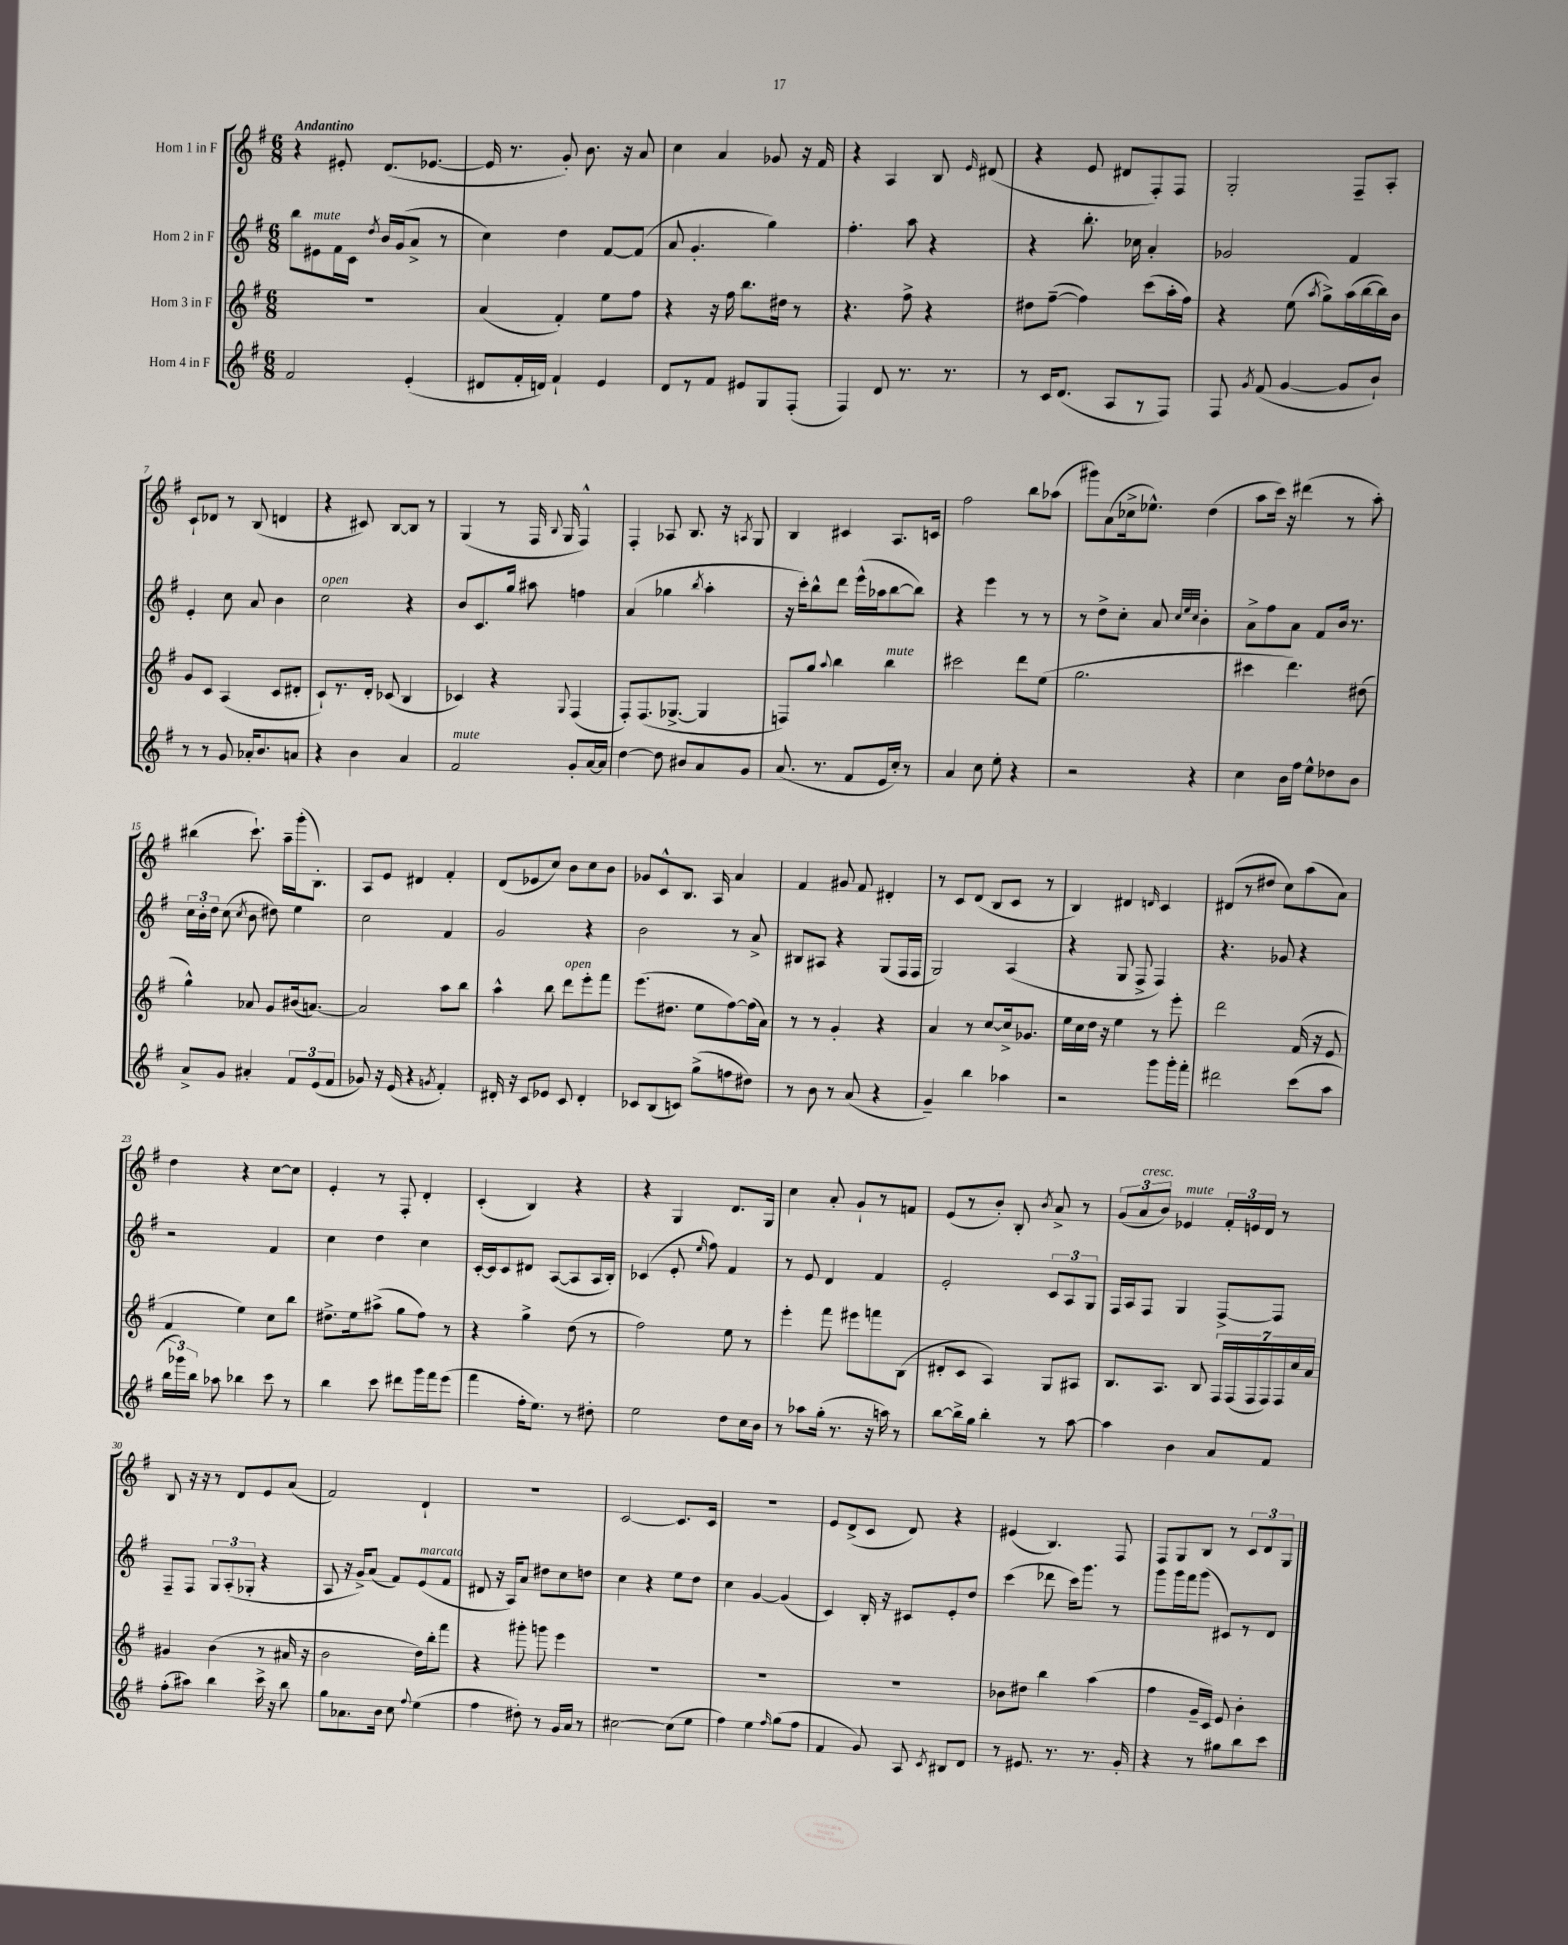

**kern	**kern	**kern	**kern
*staff4	*staff3	*staff2	*staff1
*clefG2	*clefG2	*clefG2	*clefG2
*k[f#]	*k[f#]	*k[f#]	*k[f#]
*M6/8	*M6/8	*M6/8	*M6/8
2f#	2.r	8bb	4r
.	.	8e#	.
.	.	16f#	8e#'
.	.	16c	.
.	.	8qdd	.
.	.	16b	(8.d
.	.	(16g	.
(4e'	.	8a^	.
.	.	.	[8.e-
.	.	8r	.
=	=	=	=
8d#	(4a	4cc)	16e-]
.	.	.	8.r
16f#'	.	.	.
16d)	.	.	.
4f#`	4f#')	4dd	8g')
.	.	.	8.b
4e	8ee	[8f#	.
.	.	.	16r
.	8ff#	(8f#]	8a
=	=	=	=
8d	4r	8a	4cc
8r	.	4.g'	.
8f#	16r	.	4a
.	16ff#	.	.
8e#	8.bb	.	.
8G	.	4gg)	8g-
.	16dd#	.	.
(8F#'	8r	.	16r
.	.	.	16f#
=	=	=	=
4F#)	4.r	4.ff#'	4r
8d	.	.	4A
8.r	8ff#^	8aa	.
.	4r	4r	8B
8.r	.	.	.
.	.	.	16qqe
.	.	.	(8d#
=	=	=	=
8r	8dd#	4r	4r
16c	([8ff#~	.	.
(8.d	.	.	.
.	4ff#])	8.bb'	8e
8A	.	.	8d#
.	.	16cc-	.
8r	(8ccc	4a'	8F#')
8F#)	16aa'	.	8F#
.	16ff#)	.	.
=	=	=	=
8F#	4r	2g-	2G'
8qg	.	.	.
(8f#	.	.	.
[4g	(8ee	.	.
.	8qaa	.	.
.	8gg^)	.	.
8g]	(16aa	4f#	8F#~
.	[16bb	.	.
8b`)	16bb])	.	8A'
.	16b	.	.
=	=	=	=
8r	8g	4e'	8c`
8r	8c	.	8d-
8g	(4A	8cc	8r
16a-'	.	8a	(8B
8.b	.	.	.
.	8c	4b	4d
8a	8d#'	.	.
=	=	=	=
4r	8c`)	2cc	4r
.	8.r	.	.
4b	.	.	8c#)
.	16d'	.	.
.	(8c-	.	[8B
4a	4B	4r	8B]
.	.	.	8r
=	=	=	=
2f#	4c-)	8b	(4G
.	.	8.c	.
.	4r	.	8r
.	.	16gg	.
.	.	8aa#	16F#
.	.	.	8qqB
.	.	.	16G
.	8qqG	.	.
8g'	(4F#	4ff	4F#^^)
[16a	.	.	.
16a]	.	.	.
=	=	=	=
[4dd	8F#')	(4a	4F#'
.	(8.F#	.	.
8dd]	.	4gg-	8A-
.	[8.G-^	.	.
8b#	.	.	8.B
.	.	8qbb	.
8a	4G-]	4aa'	.
.	.	.	16r
.	.	.	8qA
8g	.	.	8G
=	=	=	=
(8.a	8F)	16r	4B
.	.	16ccc')	.
.	8gg	8bb^^	.
8.r	.	.	.
.	8qqaa	.	.
.	4bb	8ddd	4c#
8f#	.	(16eee^^	.
.	.	16aa-	.
16e	4bb	[8bb	8.A
16cc')	.	.	.
8r	.	8bb])	.
.	.	.	16c
=	=	=	=
4a	2ccc#	4r	2ff#
8cc	.	4eee	.
8ee'	.	.	.
4r	8ddd	8r	8bb
.	(8ee	8r	(8aa-
=	=	=	=
2r	2.gg	8r	8ggg#)
.	.	8dd^	(8a
.	.	8cc'	16cc-^
.	.	.	8.ee-^^)
.	.	8a	.
.	.	32qqcc	.
.	.	32qqee	.
.	.	32qqcc	.
4r	.	4b'	(4dd
=	=	=	=
4cc	4ccc#	8a^	8aa
.	.	8ff#	16ccc)
.	.	.	16r
16b	4.ddd)	8a	(4ddd#
16ff#	.	.	.
8ee^^	.	8f#	.
8dd-	.	16b	8r
.	.	8.r	.
8b	(8dd#	.	8aa')
=	=	=	=
8a^	4gg^^)	24cc	(4bb#
.	.	24b'	.
.	.	24dd	.
8g	.	(8cc	.
.	.	8qcc	.
4a#'	8a-	8b	8.ccc`)
.	8g	8dd#)	.
.	.	.	16aa~
12f#	(16b#	4ee	(16ggg'
.	[8.a)	.	8.B')
(12e	.	.	.
12f#	.	.	.
=	=	=	=
8g-)	2a]	2cc	8A
16r	.	.	8e
(16e	.	.	.
4r	.	.	4d#
8qg	.	.	.
4f#')	8aa	4f#	4f#'
.	8bb	.	.
=	=	=	=
16d#'	4aa^^	2g	(8d
16r	.	.	.
8c	.	.	8e-
8e-	8bb	.	8cc)
8c	8ddd	.	8b
4d#'	8eee'	4r	8cc
.	8fff#	.	8b
=	=	=	=
8c-	(8.eee	2b	8g-
(8B	.	.	8c^^
.	8.dd#	.	.
8c)	.	.	8.B
(8gg^	8ee	.	.
.	.	.	16A
8ff	[8ff#)	8r	4a
8dd#)	(16ff#]	8a^	.
.	16a)	.	.
=	=	=	=
8r	8r	8B#	4f#
8b	8r	8A#	.
8r	4g'	4r	8g#
(8a	.	.	8f#
4r	4r	(8G	4d#'
.	.	16F#	.
.	.	16F#	.
=	=	=	=
4g~)	4a	2G)	8r
.	.	.	8c
4bb	8r	.	(8d
.	[8cc	.	8B
4aa-	16cc^]	(4A	8c
.	8.g-	.	.
.	.	.	8r
=	=	=	=
2r	16ee	4r	4B)
.	16cc	.	.
.	16dd	.	.
.	16r	.	.
.	4ee	8G	4d#
.	.	8F#^	.
.	.	.	16qqd
8ggg	8r	4F#)	4c
16ggg'	8eee'	.	.
16fff#'	.	.	.
=	=	=	=
2ddd#	2ddd	4.r	(8d#
.	.	.	8r
.	.	.	8dd#
.	.	8g-	8cc)
(8ccc	(16f#	4r	(8aa
.	16r	.	.
8aa	8e	.	8a)
=	=	=	=
24bb	4f#	2r	4dd
24ggg-)	.	.	.
24bb	.	.	.
8aa-	.	.	.
4bb-	4ee)	.	4r
8ccc	8cc	4f#	[8cc
8r	8bb	.	8cc]
=	=	=	=
4bb	8.dd#^	4cc	4e'
.	16ee	.	.
8ccc	(8aa#^	4dd	8r
8ddd#	8gg	.	8F#'
16ggg	8ff#)	4cc	4d'
16fff#	.	.	.
(8eee	8r	.	.
=	=	=	=
4fff#	4r	[16c'	(4c'
.	.	16c]	.
.	.	8c	.
16ff#'	4gg^	8d#	4B)
8.ee)	.	.	.
.	.	([8A	.
8r	(8dd	8A]	4r
8dd#'	8r	16A	.
.	.	16B')	.
=	=	=	=
2ee	2ff#)	(4c-	4r
.	.	8e'	4G
.	.	16qqee	.
.	.	8ff#)	.
8dd	8ee	4f#	8.d
16cc	8r	.	.
16b	.	.	16G
=	=	=	=
8r	4eee'	8r	4cc
8aa-	.	8e	.
(16gg'	8fff#	4d	8a'
8.r	.	.	.
.	8eee#	.	8g`
16r	8fff	4f#	8r
16aa)	.	.	.
8r	(8B	.	8f
=	=	=	=
[8bb	8d#'	2e'	(8e
16bb^]	8c	.	8r
16gg	.	.	.
4bb'	4A)	.	8b')
.	.	.	8B'
.	.	.	8qb
8r	8G	12c	8a^
.	.	12A	.
[8aa	8A#	.	8r
.	.	12G	.
=	=	=	=
4aa]	8.B	16F#	(12g
.	.	16A	.
.	.	.	12a
.	.	8F#	.
.	.	.	12b)
.	8.A	.	.
4b	.	4G	4e-
.	8B	.	.
8a	28F#	[8F#^	24f#'
.	(28F#	.	.
.	.	.	24e
.	28F#	.	.
.	.	.	24d
.	28F#)	.	.
8f#	.	8F#]	8r
.	28F#	.	.
.	28cc	.	.
.	28a	.	.
=	=	=	=
(8ff#'	4g#	8F#~	8B
8aa#)	.	8F#	16r
.	.	.	16r
4bb	(4b	12G	8r
.	.	(12A'	.
.	.	.	8d
.	.	12G-'	.
16ccc^	8r	4r	8e
16r	.	.	.
8bb	16a#	.	(8a
.	16r	.	.
=	=	=	=
8gg	2b	8A	2f#)
8.a-	.	16r	.
.	.	16g^)	.
.	.	(8a	.
16b	.	.	.
8cc	.	8f#)	.
8qqff#	.	.	.
(4ee	16dd)	(8e	4d`
.	16bb'	.	.
.	8fff#	8f#	.
=	=	=	=
4ff#	4r	8d#	2.r
.	.	16r	.
.	.	16A)	.
8dd#')	8ggg#'	8a	.
8r	8ggg	8dd#	.
16g	4eee	8cc	.
16a	.	.	.
8r	.	8dd	.
=	=	=	=
[2cc#	2.r	4cc	[2c
.	.	4r	.
(8cc#]	.	8ee	8.c]
8ee	.	8dd	.
.	.	.	16c
=	=	=	=
4ff#)	2.r	4cc	2.r
4ee	.	[4g	.
16qqff#	.	.	.
(8gg	.	(4g]	.
8ff#	.	.	.
=	=	=	=
4f#	2.r	4c)	8e
.	.	.	(8d^
8g)	.	16B'	8c
.	.	16r	.
8A	.	8c#	8d)
8qc	.	.	.
8B#	.	8e'	4r
8d	.	8dd	.
=	=	=	=
8r	8b-	(4ccc	(4e#
8.e#	8dd#	.	.
.	4bb	8ddd-	4.B)
8.r	.	.	.
.	.	16ccc)	.
.	.	8.ggg	.
8.r	(4aa	.	.
.	.	8r	8F#
16g'	.	.	.
=	=	=	=
4r	4ff#	8ggg	8F#
.	.	16ggg	8G
.	.	16fff#	.
8r	16g~	(8ggg	8B
.	16c)	.	.
8gg#	8e	8c#)	8r
8bb	4b'	8r	12c
.	.	.	12d
8ccc	.	8d	.
.	.	.	12G
==	==	==	==
*-	*-	*-	*-
